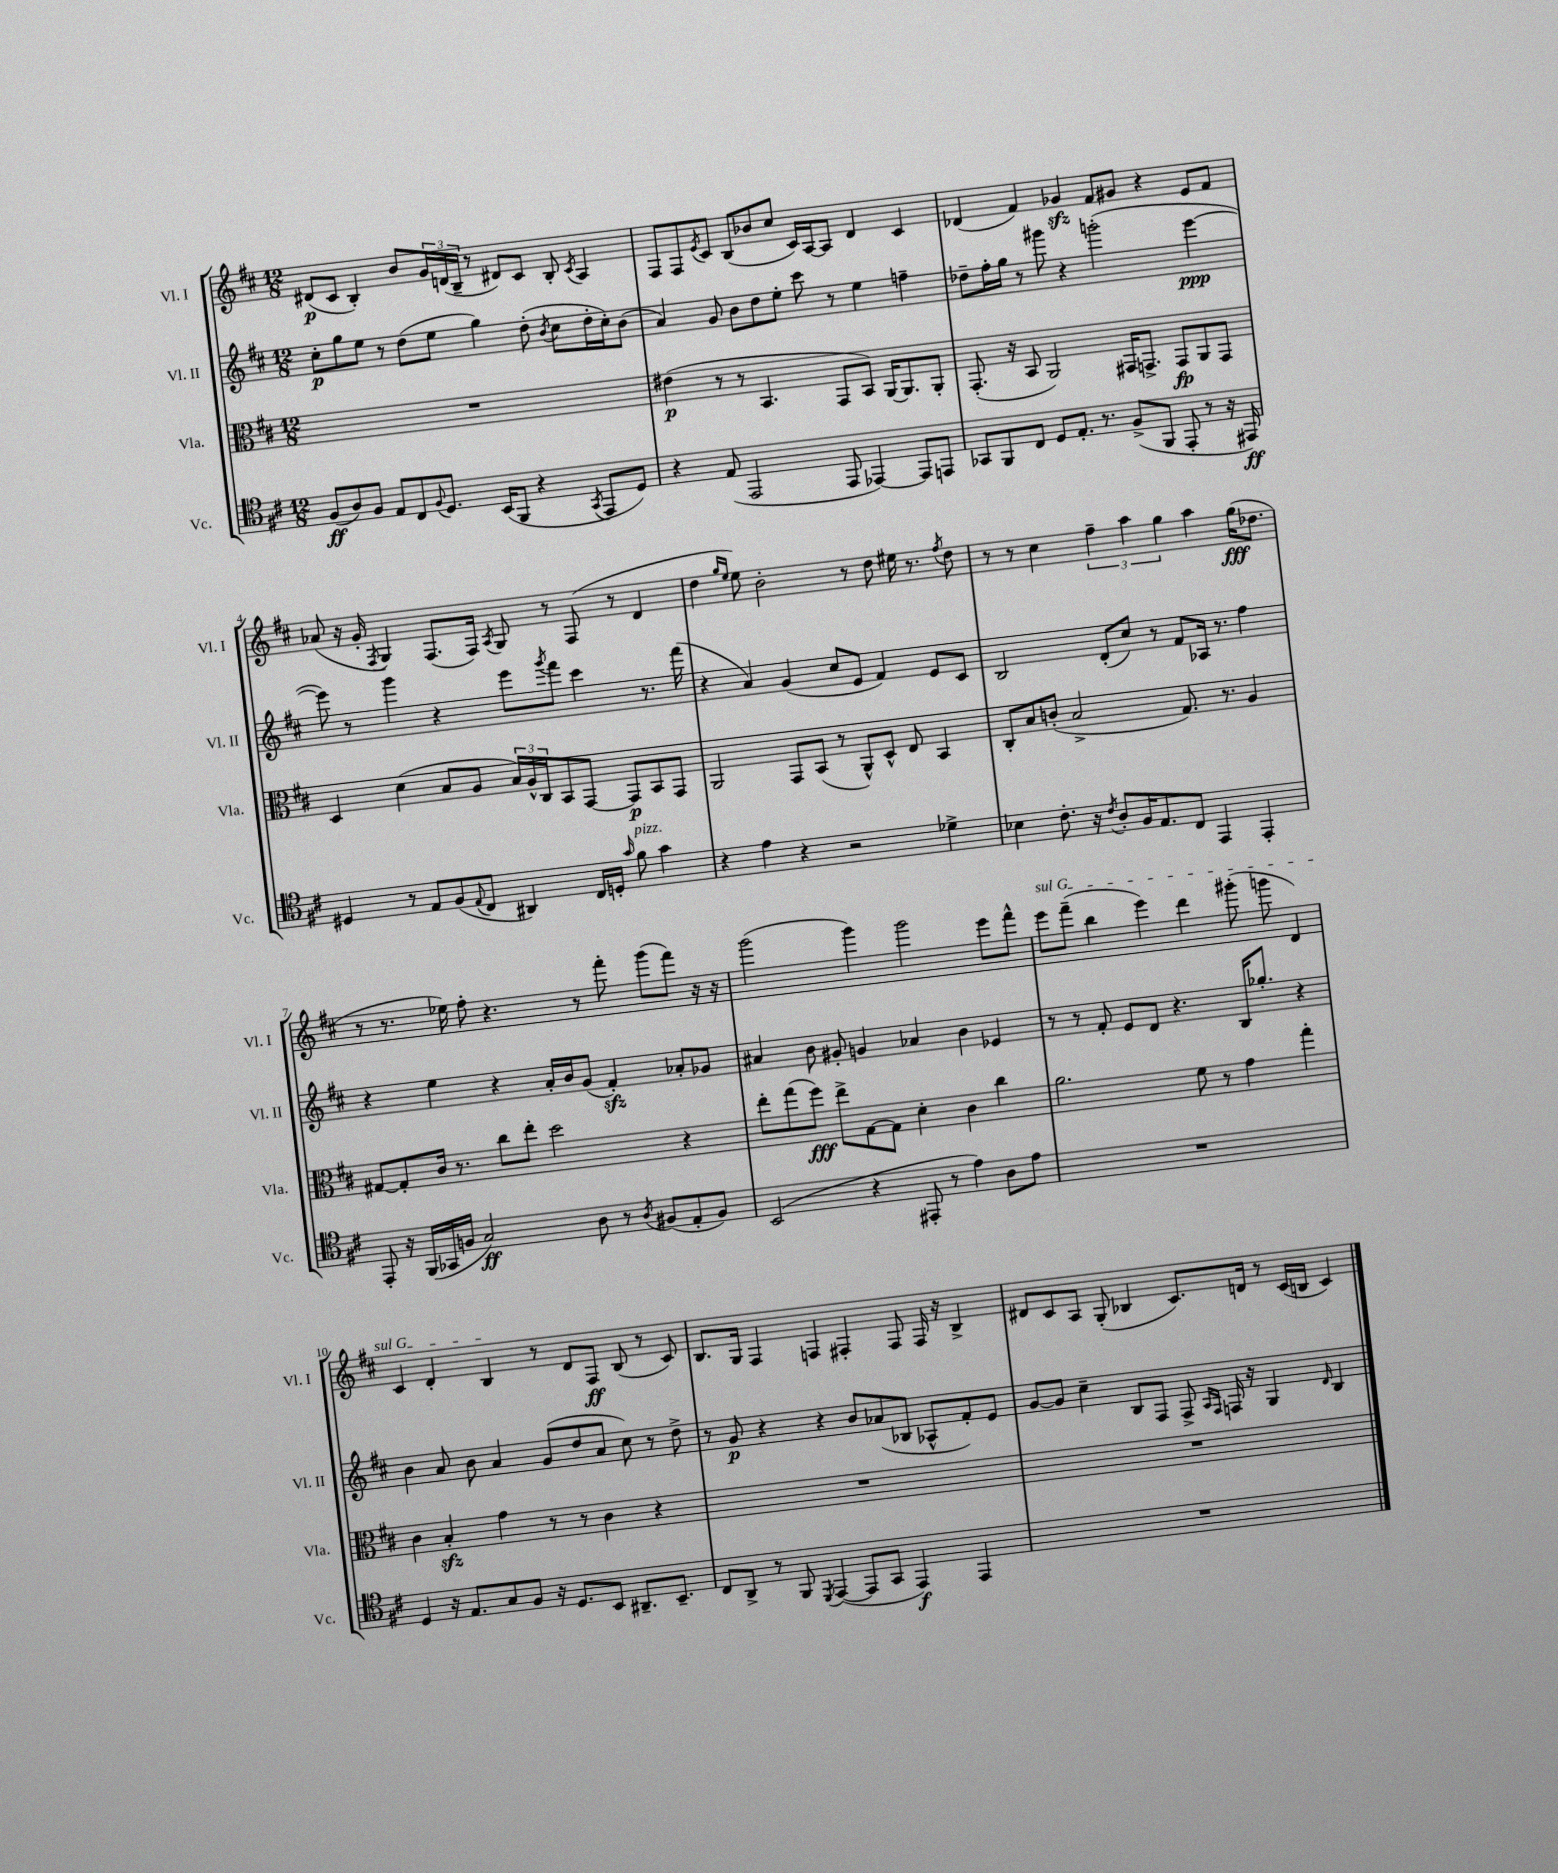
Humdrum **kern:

**kern	**kern	**kern	**kern
*staff4	*staff3	*staff2	*staff1
*clefC4	*clefC3	*clefG2	*clefG2
*k[f#c#]	*k[f#c#]	*k[f#c#]	*k[f#c#]
*M12/8	*M12/8	*M12/8	*M12/8
(8F#/L	1.r	8cc#'\L	(8d#/L
8A/)	.	8gg\	8c#/J
8F#/J	.	8ee\J	4B'/)
8E/L	.	8r	.
8C#/	.	(8dd\L	8b/L
8qqF#/	.	.	.
8.D/J	.	8ee\J	24g/L
.	.	.	(24d/
.	.	.	24B~/JJ
.	.	4gg\)	8r
(16BB/LK	.	.	.
8FF#/J	.	.	8d#/L)
4r	.	(8dd'\	8c#/J
.	.	8qb/	.
.	.	8cc#\L	8B'/
8qGG/	.	.	8qc#/
8EE/L	.	16dd'\L	4A/
.	.	16cc#'\J)	.
8D/J)	.	(8b\J	.
=	=	=	=
4r	(4e#\	4a/)	8F#/L
.	.	.	8F#/
.	.	.	8qe/
(8E/	8r	8g/	8c#/J
2EE/	8r	8b\L	(8B/L
.	4.BB/	8dd\	8b-/
.	.	8ee'\J	8cc#/J
.	.	8ccc#\	16c#/LL)
.	.	.	[16A/J
8EE/	8GG/L	8r	8A/]J
[4EE-/)	8BB/J)	4ee\	4d/
.	[16AA/LK	.	.
.	8.AA/]	.	.
8EE-/]L	.	4ff~\	4c#/
8EE/J	8AA'/J	.	.
=	=	=	=
8GG-/L	(8.GG'/	8dd-~\L	(4d-/
8FF#/	.	16ff#'\L	.
.	16r	16gg\JJ	.
8C#/J	8BB/	8r	4f#/)
8D/L	2AA/)	8ggg#\	.
8.E'/J	.	4r	4g-/
8.r	.	.	.
.	.	(2ggg'\	8f#/L
(8F#^/L	16GG#/LK	.	8g#/J
.	8.GG^/J	.	.
8FF#/J	.	.	4r
8EE'/	8GG/L	.	.
8r	8AA/	[4eee\	8e/L
16r	8GG/J	.	8f#/J
16EE#/)	.	.	.
=	=	=	=
4D#/	4D/	8eee\])	(8a-/
.	.	8r	16r
.	.	.	16g'/
.	.	.	8qF#/
8r	(4d\	4ggg\	4G/)
8E/L	.	.	.
(8F#/	8B/L	4r	(8.F#/L
8qqE/	.	.	.
8C#/J	8A/J	.	.
.	.	.	16F#/Jk)
.	.	.	8qA/
4AA#/)	24B/LL)	8eee\L	8G/
.	24A^^/	.	.
.	24C#/J	.	.
.	.	8qggg/	.
.	8BB/	8fff#\J	8r
16C#/LL	[8GG/J	4ccc#\	(8F#/
16D'/JJ	.	.	.
16qqg/	.	.	.
8f#\	8GG/]L	.	8r
4g\	8BB/	8.r	4d/
.	8GG/J	.	.
.	.	(16fff#\	.
=	=	=	=
4r	2AA/	4r	4dd\
.	.	.	16qqgg/LL
.	.	.	16qqee/JJ
4e\	.	4a/)	8ee\)
.	.	.	2b'\
4r	8GG/L	(4g/	.
.	(8BB/J	.	.
2r	8r	8cc#/L	.
.	8AA^^/L)	8e/J	8r
.	8D^^/J	4f#/)	8dd\
.	8E/	.	16ee#\
.	.	.	8.r
4d-^\	4BB/	8e/L	.
.	.	.	8qff#/
.	.	8c#/J	8dd\
=	=	=	=
4B-\	8C#'/L	2B/	8r
.	8B/	.	8r
8.c#'\	(8c'/J	.	4cc#\
.	2B^/	.	.
16r	.	.	.
8qc#/	.	.	.
8A'/L	.	(8d'/L	6ff#~\
16F#/K	.	8cc#/J)	.
.	.	.	6aa\
8.E/	.	.	.
.	.	8r	.
.	.	.	6gg\
8C#/J	8.G/)	8f#/L	.
4EE/	.	16A-/Jk	4aa\
.	8.r	8.r	.
4EE'/	4A/	4ff#\	(16gg\LK
.	.	.	8.dd-\J
=	=	=	=
8EE'/	[8G#/L	4r	8r
16r	8G#'/]	.	8.r
(16FF#/LL	.	.	.
16GG-/	16c#/Jk	4ee\	.
16F/JJ	8.r	.	16ee-\)
2G/)	.	.	8ff#'\
.	8cc#\L	4r	4.r
.	8ee'\J	.	.
.	2dd\	16a'/LL	.
.	.	16b/J	.
8A\	.	(8g/J	8r
8r	.	4f#'/)	8fff#'\
8qA/	.	.	.
(8F#/L	.	.	(8ggg\L
8E'/	4r	8a-'/L	8fff#\J)
8F#/J)	.	8g-/J	16r
.	.	.	16r
=	=	=	=
(2BB/	8ee'\L	4a#/	(2ggg\
.	(8gg\	.	.
.	8ff#\J)	8b\	.
.	8ee^\L	8g#'/	.
4r	[8G\	4g/	4ggg\)
.	8G\]J	.	.
8EE#'/	4d'\	4a-/	2ggg\
8r	.	.	.
4e\)	4c#\	4b\	.
8A\L	4cc#\	4e-/	8eee\L
8e\J	.	.	8fff#^^\J
=	=	=	=
1.r	2.a\	8r	8eee\L
.	.	8r	(8fff#~\J
.	.	8f#'/	4bb\
.	.	8e/L	.
.	.	8d/J	4eee\)
.	.	4.r	.
.	8f#\	.	4ddd\
.	8r	.	.
.	4g\	16B/LK	(8ggg#'\
.	.	8.gg-'/J	.
.	.	.	8ggg\
.	4gg'\	4r	4d/)
=	=	=	=
4D/	4c#\	4b\	4c#/
16r	4B'/	8a/	4d'/
8.E/L	.	.	.
.	.	8b\	.
8G/	4g\	4a/	4B/
8F#/J	.	.	.
16r	8r	(8g/L	8r
8.D/L	.	.	.
.	8r	8dd/	8d/L
8BB/J	4c#\	8a/J	8F#/J
8.AA#~/L	.	8cc#\)	(8B/
.	4r	8r	8r
8.BB~/J	.	.	.
.	.	8dd^\	8c#/)
=	=	=	=
8C#/L	1.r	8r	8.B/L
8AA^/J	.	8g/	.
.	.	.	16G/Jk
8r	.	4r	4F#/
8FF#/	.	.	.
8qDD/	.	.	.
([4EE/	.	4r	4F/
8EE/]L	.	8b/L	4F#'/
8GG/J	.	(8a-/	.
4EE/)	.	8B-/J	8F#/
.	.	8A-^^/L	16F#/
.	.	.	16r
4EE/	.	8f#'/)	4B^/
.	.	8e/J	.
=	=	=	=
1.r	1.r	[8g/L	8d#/L
.	.	8g/]J	8c#/
.	.	4cc#~\	8A/J
.	.	.	(8G'/
.	.	8B/L	4B-/
.	.	8F#/J	.
.	.	8F#^/	8.c#/L)
.	.	16qqA/LL	.
.	.	16qqF#/JJ	.
.	.	16F/	.
.	.	16r	16d/Jk
.	.	4G/	8r
.	.	.	(16c#/LL
.	.	.	16B/JJ
.	.	16qqd/	.
.	.	4B/	4c#/)
==	==	==	==
*-	*-	*-	*-
